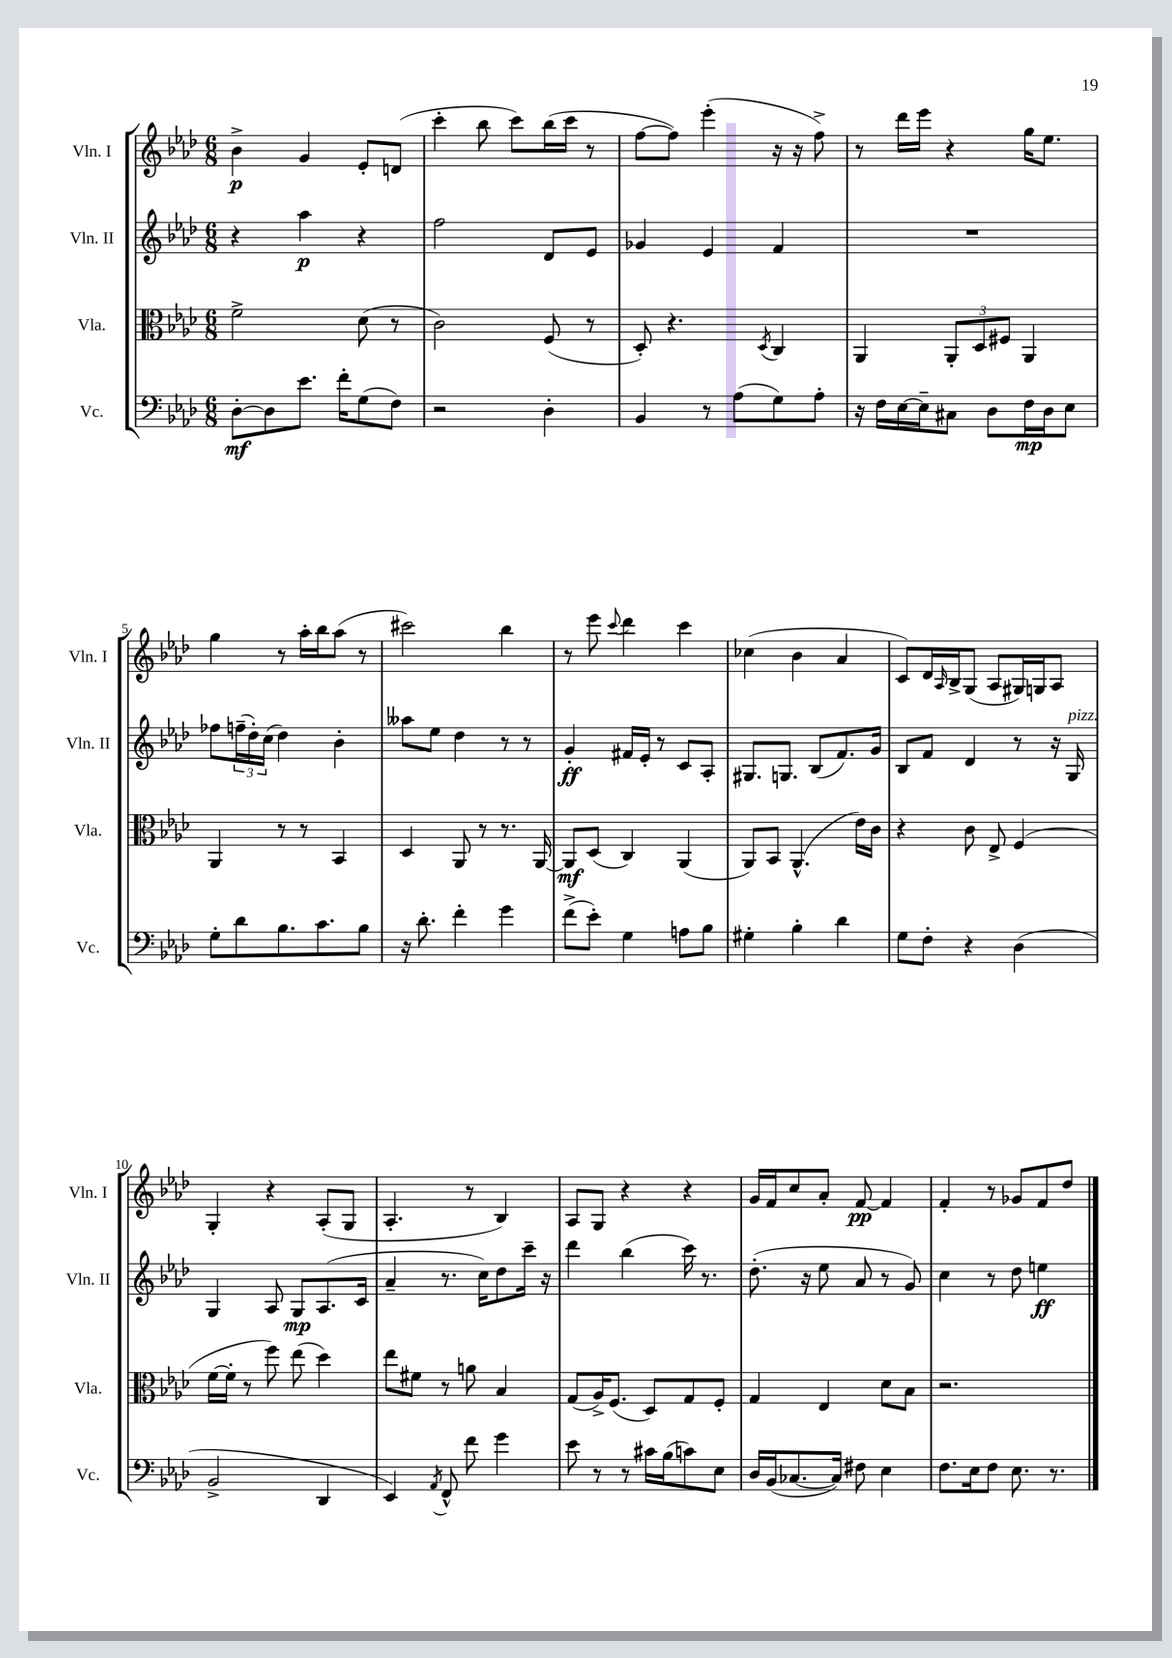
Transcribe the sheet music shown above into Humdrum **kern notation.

**kern	**kern	**kern	**kern
*staff4	*staff3	*staff2	*staff1
*clefF4	*clefC3	*clefG2	*clefG2
*k[b-e-a-d-]	*k[b-e-a-d-]	*k[b-e-a-d-]	*k[b-e-a-d-]
*M6/8	*M6/8	*M6/8	*M6/8
[8D-'	2f^	4r	4b-^
8D-]	.	.	.
8.e-	.	4aa-	4g
16f'	.	.	.
(8G	(8d-	4r	8e-'
8F)	8r	.	(8d
=	=	=	=
2r	2c)	2ff	4ccc'
.	.	.	8bb-
.	.	.	8ccc)
4D-'	(8F	8d-	(16bb-
.	.	.	16ccc
.	8r	8e-	8r
=	=	=	=
4BB-	8D-')	4g-	[8ff
.	4.r	.	8ff])
8r	.	4e-	(4eee-'
(8A-	.	.	.
.	8qD-	.	.
8G)	4C	4f	16r
.	.	.	16r
8A-'	.	.	8ff^)
=	=	=	=
16r	4AA-	2.r	8r
16F	.	.	.
[16E-	.	.	16ddd-
16E-~]	.	.	16eee-
8C#	12AA-'	.	4r
.	12D-	.	.
8D-	.	.	.
.	12F#	.	.
16F	4AA-	.	16gg
16D-	.	.	8.ee-
8E-	.	.	.
=	=	=	=
8G'	4AA-	8ff-	4gg
8d-	.	(24ff~	.
.	.	24dd-')	.
.	.	(24cc	.
8.B-	8r	4dd-)	8r
.	8r	.	16aa-'
8.c	.	.	16bb-
.	4BB-	4b-'	(8aa-
8B-	.	.	8r
=	=	=	=
16r	4D-	8aa--	2ccc#)
8.d-'	.	.	.
.	.	8ee-	.
4f'	8AA-	4dd-	.
.	8r	.	.
4g	8.r	8r	4bb-
.	.	8r	.
.	[16AA-	.	.
=	=	=	=
(8f^	8AA-]	4g'	8r
8e-')	(8D-	.	8eee-
.	.	.	8qqccc
4G	4C)	16f#	4ddd-
.	.	16e-'	.
.	.	8r	.
8A	(4AA-	8c	4ccc
8B-	.	8A-'	.
=	=	=	=
4G#'	8AA-)	8.G#	(4cc-
.	8BB-	.	.
.	.	8.G	.
4B-'	(4.AA-^^	.	4b-
.	.	(8B-	.
4d-	.	8.f)	4a-
.	16e-)	.	.
.	16c	16g	.
=	=	=	=
8G	4r	8B-	8c)
8F'	.	8f	16d-
.	.	.	16qqA-
.	.	.	16B-^
4r	8c	4d-	(8G
.	8E-^	.	8A-
(4D-	(4F	8r	16G#)
.	.	.	16G
.	.	16r	8A-
.	.	16G	.
=	=	=	=
2BB-^	[16f	4G	4G'
.	16f']	.	.
.	8r	.	.
.	8ff)	8A-	4r
.	(8ee-	8G	.
4DD-	4dd-)	(8.A-	(8A-'
.	.	.	8G
.	.	16c	.
=	=	=	=
4EE-)	8ee-	4a-~	4.A-'
.	8f#	.	.
8qAA-	.	.	.
8FF^^	8r	8.r	.
8f	8a	.	8r
.	.	16cc)	.
4g	4B-	8dd-	4B-)
.	.	16ccc~	.
.	.	16r	.
=	=	=	=
8e-	(8G	4ddd-	8A-
8r	16A-^)	.	8G
.	(8.F	.	.
8r	.	(4bb-	4r
16c#	8D-)	.	.
(16B-	.	.	.
8c)	8G	16ccc)	4r
.	.	8.r	.
8E-	8F'	.	.
=	=	=	=
16D-	4G	(8.dd-'	16g
(16BB-	.	.	16f
[8.C-	.	.	8cc
.	.	16r	.
.	4E-	8ee-	8a-'
16C-])	.	.	.
8F#	.	8a-	[8f
4E-	8d-	8r	4f]
.	8B-	8g)	.
=	=	=	=
8.F	2.r	4cc	4f'
16E-	.	.	.
8F	.	8r	8r
8.E-	.	8dd-	8g-
.	.	4ee	8f
8.r	.	.	.
.	.	.	8dd-
==	==	==	==
*-	*-	*-	*-
